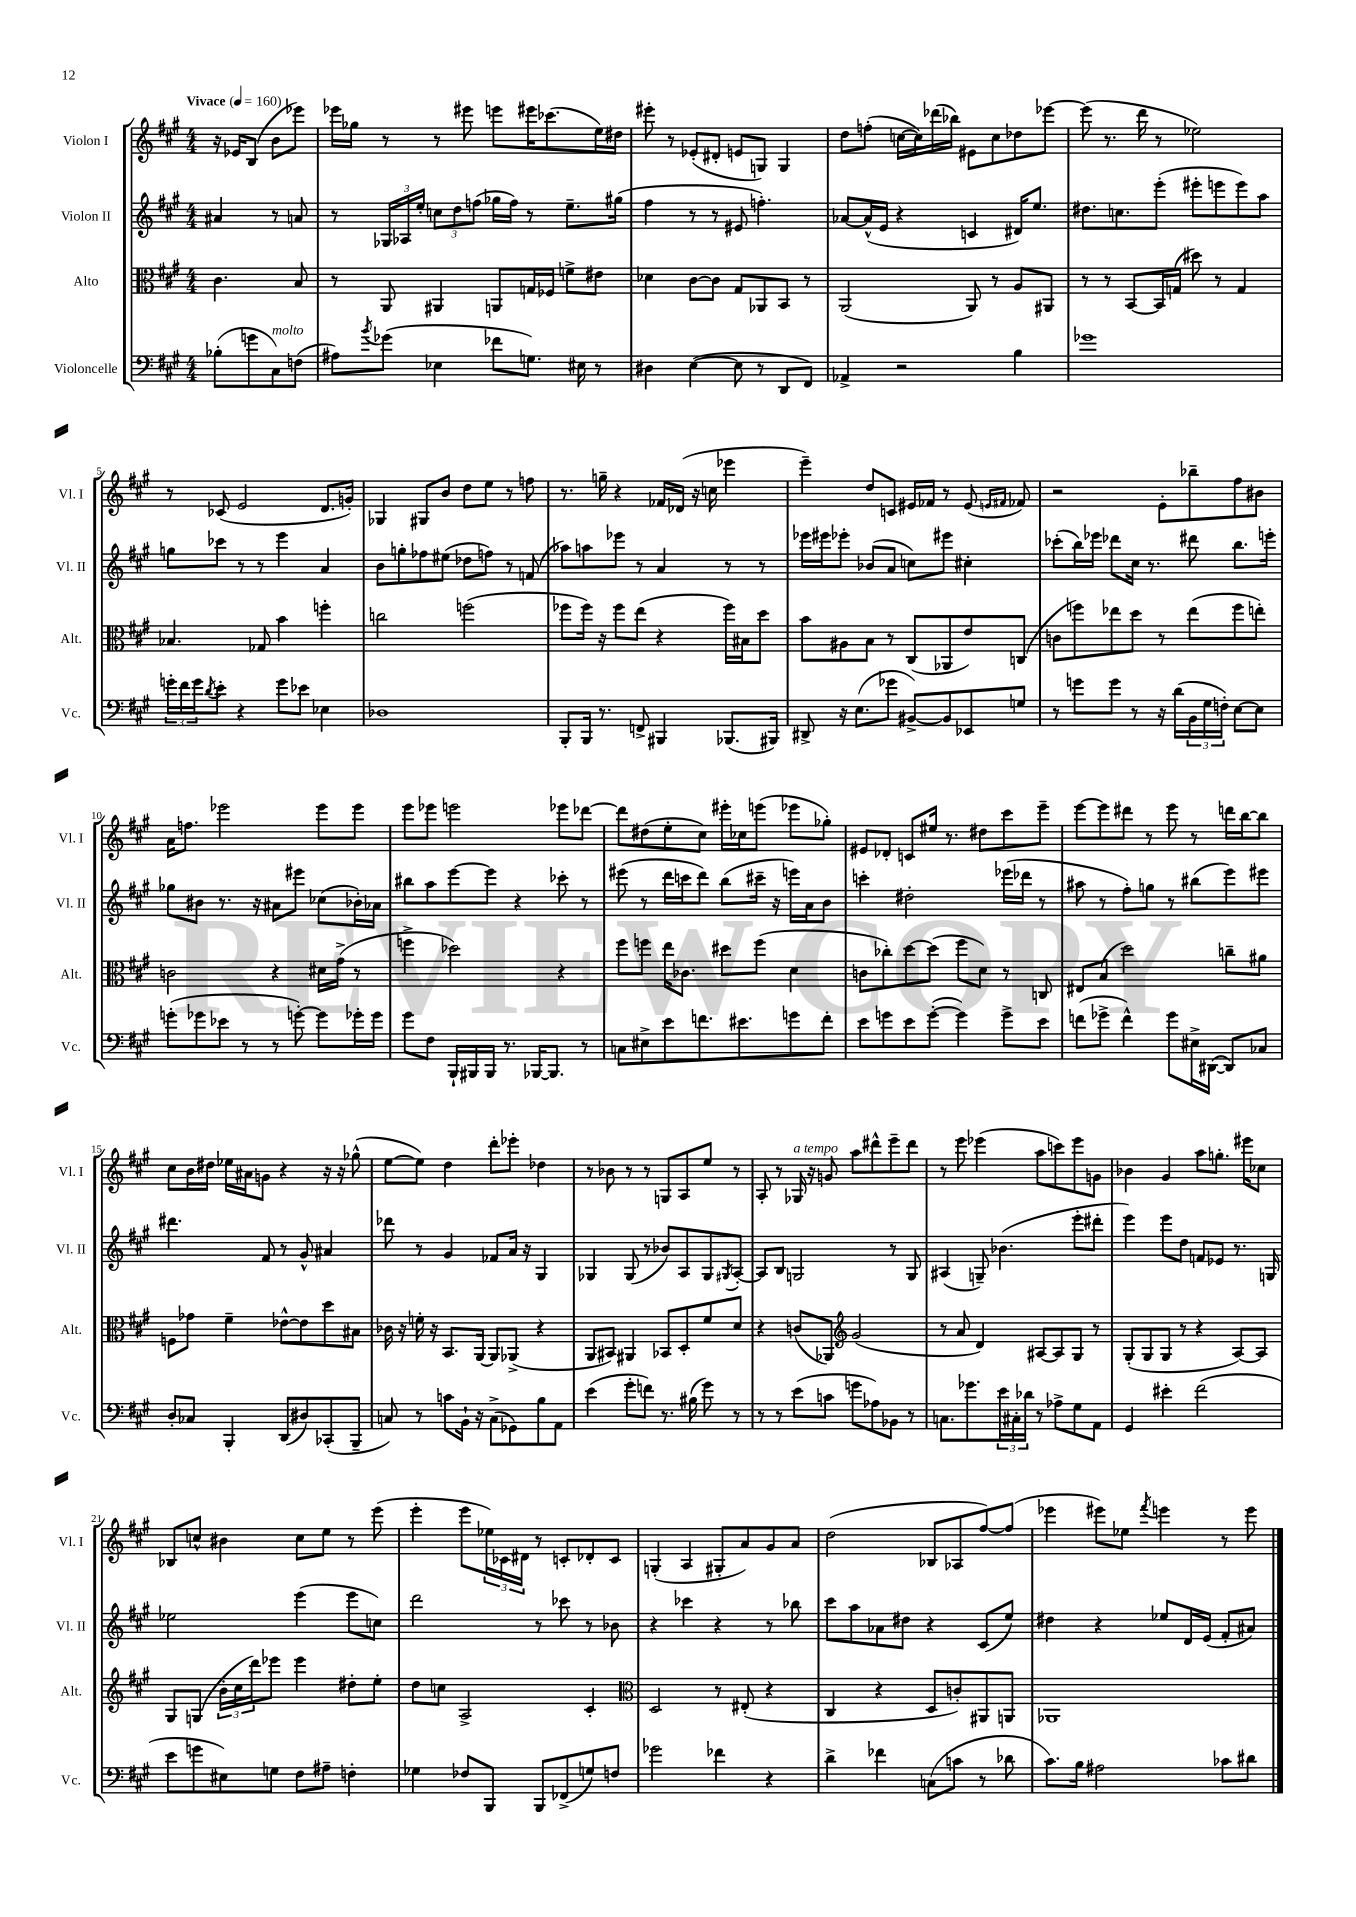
<<
\new StaffGroup <<
\new Staff = "s0" \with { instrumentName = "Violon I" shortInstrumentName = "Vl. I" } {
    \clef treble \key a \major \numericTimeSignature \time 4/4 \partial 2 \tempo "Vivace" 4 = 160
    r16 ees'16 b8( b'8 ees'''8) |
    ees'''16 ges''16 r8 r8 eis'''8 e'''8 eis'''16 ces'''8.( e''16) dis''16 |
    eis'''8-. r8 ees'8-.( dis'8-. e'8 g8) g4 |
    d''8 f''8-.( c''16~ c''16) des'''16( bes''16) eis'8 c''8 des''8 ees'''8~ |
    ees'''8( r8. d'''16 r8 ees''2) |
    r8 ces'8( e'2 d'8. g'16-.) |
    ges4 gis8 b'8 d''8 e''8 r8 f''8 |
    r8. g''16-- r4 fes'16 des'16( r16 c''16 ees'''4 |
    e'''4--) d''8 c'8 eis'16 fes'16 r8 eis'8( \grace { e'16 fis'16 } fes'8) |
    r2 e'8-. bes''8-- fis''8 bis'8 |
    a'16 f''8. ees'''2 ees'''8 ees'''8 |
    e'''8 ees'''8 e'''2 ees'''8 des'''8~ |
    des'''8 dis''8( e''8-. cis''8) eis'''16-. ces''16 e'''8( ees'''8 ges''8-.) |
    eis'8 des'8-. c'8 eis''16 r8. dis''8 cis'''8 e'''8-- |
    e'''8~ e'''8 dis'''8 r8 e'''8 r8 d'''16 b''16~ b''8 |
    cis''8 b'16 dis''16 ees''16 ais'16 g'8 r4 r16 r16 ges''8-^( |
    e''8~ e''8) d''4 d'''8-. ees'''8-. des''4 |
    r8 bes'8 r8 r8 g8 a8 e''8 r8 |
    a8-. r8 ges16^\markup { \italic "a tempo" } r16 g'8 a''8 dis'''8-^ e'''8-- dis'''8 |
    r8 e'''8 ees'''4( a''8 c'''8) ees'''8 g'8 |
    bes'4 gis'4 a''8 g''8.-. eis'''16 ces''8 |
    bes8 c''8-^ bis'4 c''8 e''8 r8 e'''8( |
    e'''4-. e'''8 \tuplet 3/2 { ees''16) ces'16 dis'16 } r8 c'8-. des'8-. c'8 |
    g4-.( a4 gis8-. a'8) gis'8 a'8 |
    d''2( bes8 aes8 fis''8~) fis''8( |
    ees'''4 eis'''8) ees''8 \acciaccatura { fis'''8 } e'''4 r8 e'''8 \bar "|." |
}
\new Staff = "s1" \with { instrumentName = "Violon II" shortInstrumentName = "Vl. II" } {
    \clef treble \key a \major \numericTimeSignature \time 4/4 \partial 2
    ais'4 r8 a'8 |
    r8 \tuplet 3/2 { ges16 aes16 e''16-. } \tuplet 3/2 { c''8 d''8 f''8( } ges''16 f''16) r8 e''8.-- gis''16( |
    fis''4 r8 r8 eis'8 f''4.-.) |
    aes'8~ aes'16-^( e'16 r4 c'4 dis'16) e''8. |
    dis''8. c''8. e'''8-.( eis'''8-. e'''8 e'''8) a''8 |
    g''8 ces'''8 r8 r8 e'''4 a'4 |
    b'8 g''8-. fes''8 eis''8( des''8 f''8) r8 f'8( |
    aes''8) a''8 ees'''8 r8 a'4 r8 r8 |
    ees'''16 eis'''16 ees'''8-. bes'8( a'8 c''8) eis'''8 cis''4-. |
    ces'''8-.( b''16) ees'''16 des'''8 cis''16 r8. dis'''8 b''8. e'''16-. |
    ges''8 bis'8 r8. r16 ais'8 eis'''8 ces''8( bes'16-.) aes'16 |
    bis''8 a''8 e'''8~ e'''8 r4 ces'''8-. r8 |
    eis'''8( r8 d'''16 c'''16 d'''8) b''8( cis'''16-- r16 e'''16) a'16 b'8 |
    c'''4-. dis''2-. ees'''16( des'''16 r8 |
    ais''8 r8 fis''8-.) g''8 r8 bis''8( e'''8) eis'''8 |
    dis'''4. fis'8 r8 gis'8-^ ais'4 |
    des'''8 r8 gis'4 fes'8 a'16 r16 gis4 |
    ges4 ges8( r8 bes'8) a8 ges8 \acciaccatura { gis8 } a8~-. |
    a8 b8 g2 r8 g8 |
    ais4( g8--) bes'4.( e'''8-. dis'''8-. |
    e'''4) e'''8 d''8 f'8 ees'8 r8. g16 |
    ees''2 e'''4( e'''8 c''8) |
    d'''2 r8 ces'''8 r8 bes'8 |
    r4 ces'''4 r4 r8 bes''8 |
    cis'''8 a''8 aes'8 dis''8 r4 cis'8( e''8) |
    dis''4 r4 ees''8 d'16 e'16( fis'8-. ais'8) \bar "|." |
}
\new Staff = "s2" \with { instrumentName = "Alto" shortInstrumentName = "Alt." } {
    \clef alto \key a \major \numericTimeSignature \time 4/4 \partial 2
    cis'4. b8 |
    r8 a,8 ais,4 a,8 g16 fes16 f'8-> eis'8 |
    des'4 cis'8~ cis'8 gis8 aes,8 b,8 r8 |
    a,2( a,8) r8 a8 ais,8 |
    r8 r8 b,8~ b,16 g16( dis''8) r8 g4 |
    bes4. ges8 b'4 f''4-. |
    c''2 f''2( |
    fes''8 fes''16) r16 fes''8 e''8( r4 fes''16) bis16 d''8 |
    b'8 ais8 b8 r8 cis8( aes,8 e'8) c8( |
    c'8 f''8) ees''8 d''8 r8 ees''8( f''8 e''8-.) |
    c'2 r4 dis'16 gis'16->( r8 |
    f''4-> des''2) r4 |
    fis''8 f''8 e''16 ces'8. dis''8 f''8( d'4 |
    c'8 ces''8-.) d''8~ d''8( fis''8 d'8) r8 c8 |
    eis8 b8( d''2) c''8-- ais'8 |
    f8 ges'8 fis'4-- ees'8~-^ ees'8 d''8 bis8 |
    ces'16 r16 f'16-. r16 b,8. a,16~ a,8 aes,8->( r4 |
    a,8 bis,8) ais,4 bes,8 d8-. fis'8 d'8 |
    r4 c'8( aes,8) \clef treble gis'2( |
    r8 a'8 d'4) ais8~ ais8 gis8 r8 |
    gis8-.( gis8 gis8 r8 r4 a8~) a8 |
    gis8 g8( \tuplet 3/2 { b'16-. cis''16 d'''16) } ees'''8 ees'''4 dis''8-. e''8-. |
    d''8 c''8 a2-> cis'4-. |
    \clef alto d2 r8 eis8-.( r4 |
    cis4 r4 d8 c'8-.) ais,8 a,8 |
    aes,1 \bar "|." |
}
\new Staff = "s3" \with { instrumentName = "Violoncelle" shortInstrumentName = "Vc." } {
    \clef bass \key a \major \numericTimeSignature \time 4/4 \partial 2
    bes8-.( g'8 cis8^\markup { \italic "molto" }) f8( |
    ais8) \acciaccatura { b'8 } ges'8( ees4 fes'8 g8.) eis16 r8 |
    dis4 e4~( e8 r8 d,8 fis,8) |
    aes,4-> r2 b4 |
    ges'1 |
    \tuplet 3/2 { g'16-. fis'16 g'16 } \acciaccatura { d'8 } e'8-. r4 g'8 ees'8 ees4 |
    des1 |
    b,,8-. b,,16 r8. f,8-> bis,,4 bes,,8.( bis,,16) |
    dis,8-> r16 e8.( ges'8 bis,8~->) bis,8 ees,8 g8 |
    r8 g'8 g'8 r8 r16 d'16( \tuplet 3/2 { b,16 gis16 f16-.) } e8~ e8 |
    g'8-.( ges'8 ees'8 r8 r8 g'8~-.) g'8 ges'16-. ges'16 |
    gis'8 fis8 b,,16-! bis,,16 bis,,16 r8. bes,,16~ bes,,8. r8 |
    c8 eis8-> e'8 f'8. eis'8. g'8 f'8-. |
    e'8 g'8 e'8 g'8~-.( g'4) g'8-> e'8 |
    f'8( ges'8-> f'4-^) ges'8 eis16-> dis,16~( dis,8) ces8 |
    d8-. ces8 b,,4-. d,8( dis8) ces,8-.( b,,8-- |
    c8) r8 c'8 b,16-! r16 c8->( ges,8) b8 a,8 |
    e'4( gis'8-. f'8) r8. bis16( gis'8) r8 |
    r8 r8 e'8( c'8 g'8 aes8) bes,8 r8 |
    c8. ges'8. \tuplet 3/2 { e'16 cis16-. des'16 } r8 aes8-> gis8 a,8 |
    gis,4 eis'4-. fis'2( |
    e'8 g'8 eis8) g8 fis8 ais8-- f4-. |
    ges4 fes8 b,,8 b,,8 fes,8->( g8) f8 |
    ges'2 fes'4 r4 |
    d'4-> fes'4 c8( c'8 r8 des'8 |
    cis'8.) b16 ais2 ces'8 dis'8 \bar "|." |
}
>>
>>
